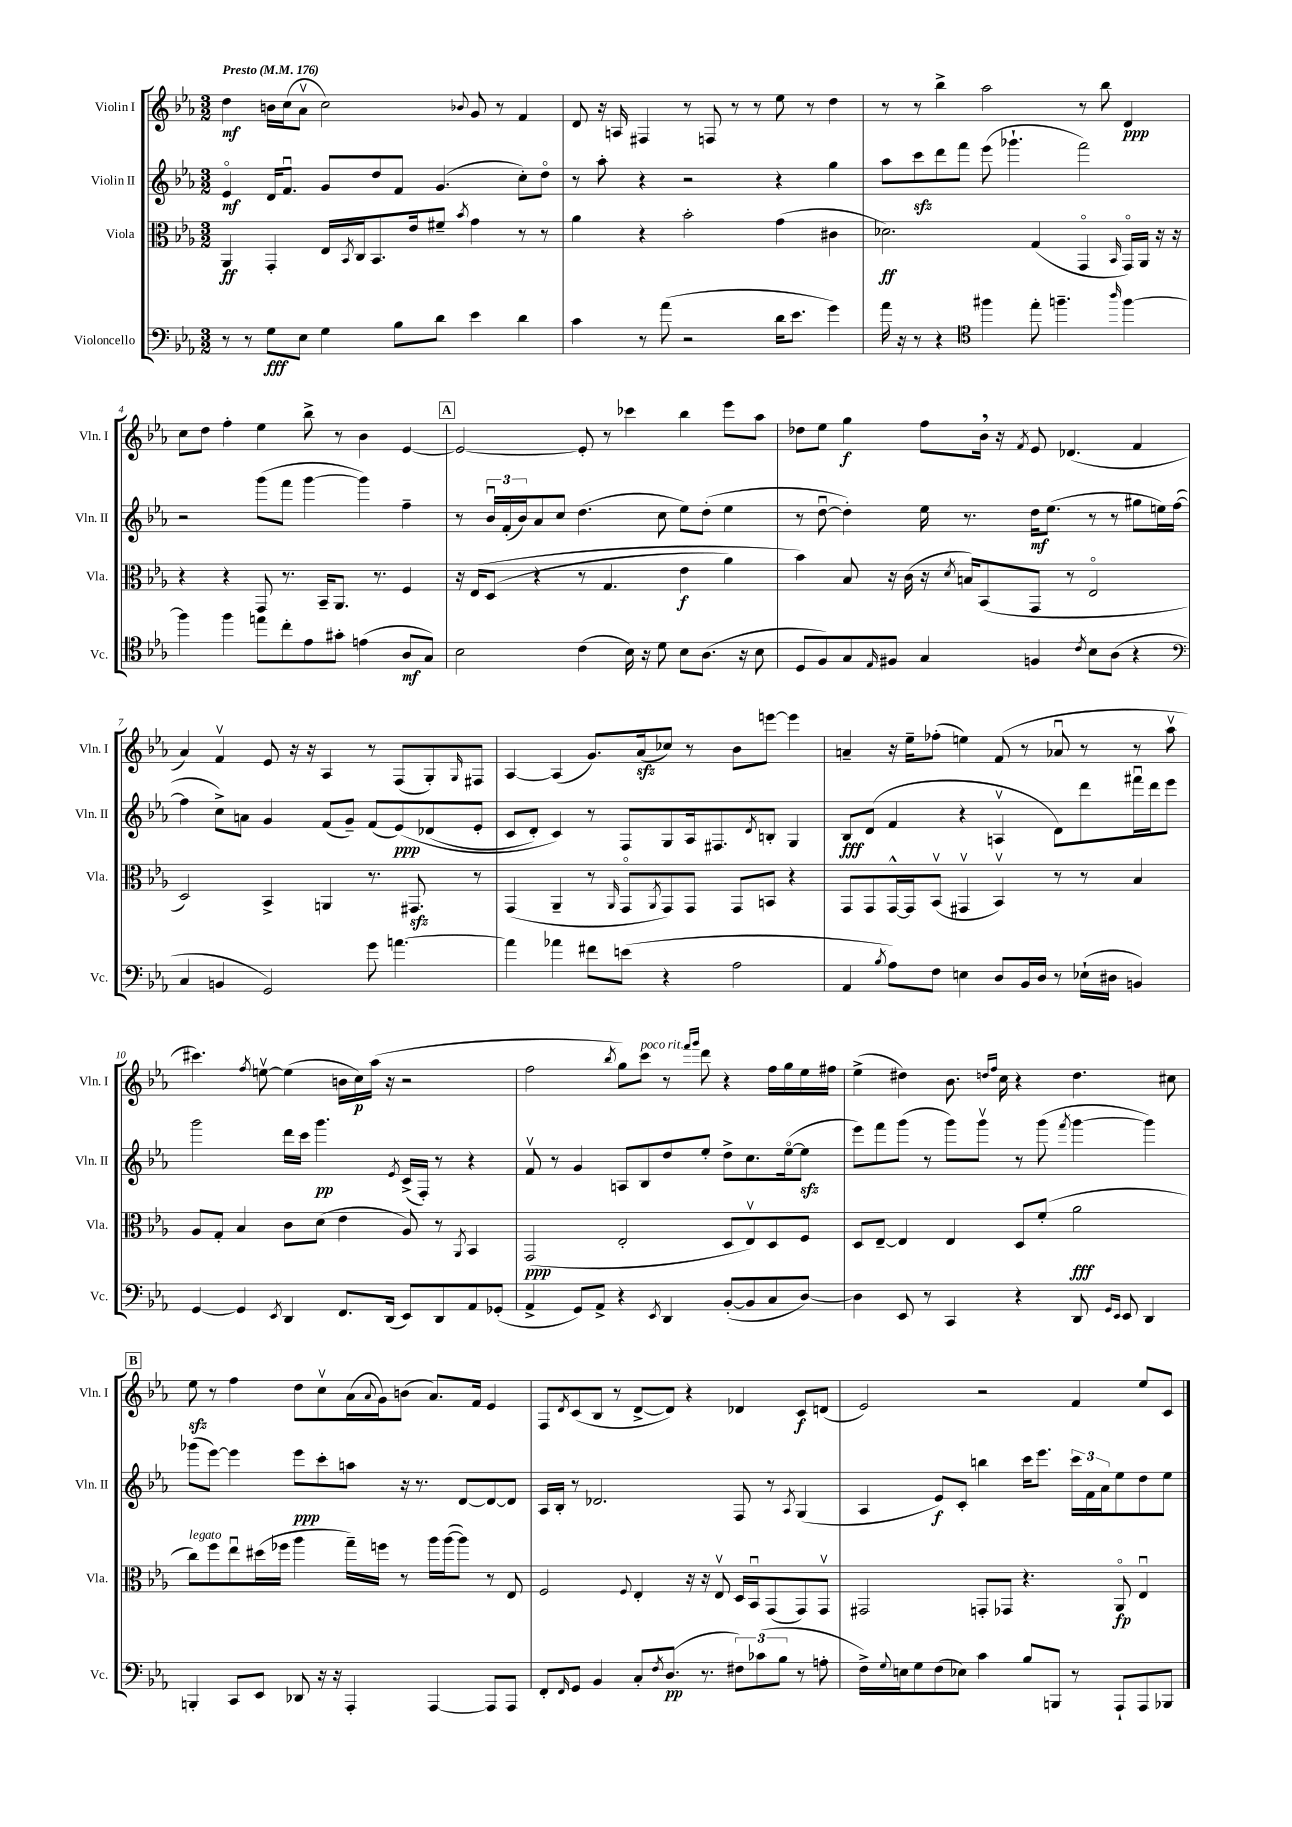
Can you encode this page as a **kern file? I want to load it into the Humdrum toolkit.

**kern	**dynam	**kern	**dynam	**kern	**dynam	**kern	**dynam
*part4	*part4	*part3	*part3	*part2	*part2	*part1	*part1
*staff4	*staff4	*staff3	*staff3	*staff2	*staff2	*staff1	*staff1
*I"Violoncello	*	*I"Viola	*	*I"Violin II	*	*I"Violin I	*
*I'Vc.	*	*I'Vla.	*	*I'Vln. II	*	*I'Vln. I	*
*clefF4	*	*clefC3	*	*clefG2	*	*clefG2	*
*k[b-e-a-]	*	*k[b-e-a-]	*	*k[b-e-a-]	*	*k[b-e-a-]	*
*M3/2	*	*M3/2	*	*M3/2	*	*M3/2	*
*MM176	*	*MM176	*	*MM176	*	*MM176	*
=1	=1	=1	=1	=1	=1	=1	=1
!	!	!	!	!	!	!LO:TX:a:B:t=Presto	!
8r	.	4AA-/	ff	4e-/	mf	4dd\	mf
8r	.	.	.	.	.	.	.
8G\L	fff	4GG'/	.	16d/KL	.	16bn\LL	.
.	.	.	.	8.fu/J	.	(16cc\J	.
8E-\J	.	.	.	.	.	8a-v\J	.
4G\	.	16E-/LL	.	8g/L	.	2cc\)	.
.	.	8qBB-/	.	.	.	.	.
.	.	16C/J	.	.	.	.	.
.	.	8.BB-/	.	8dd/	.	.	.
8B-\L	.	.	.	8f/J	.	.	.
.	.	16e-/k	.	.	.	.	.
8d\J	.	8f#X~/J	.	(4.g/	.	.	.
.	.	8qb-/	.	.	.	8qqb-X/	.
4e-\	.	4g\	.	.	.	8g/	.
.	.	.	.	.	.	8r	.
4d\	.	8r	.	8cc'\L)	.	4f/	.
.	.	8r	.	8dd\J	.	.	.
=2	=2	=2	=2	=2	=2	=2	=2
4c\	.	4a-\	.	8r	.	8d/	.
.	.	.	.	8aa-'\	.	16r	.
.	.	.	.	.	.	16An/	.
8r	.	4r	.	4r	.	4F#X/	.
(8a-\	.	.	.	.	.	.	.
2r	.	2b-'\	.	2r	.	8r	.
.	.	.	.	.	.	8Fn/	.
.	.	.	.	.	.	8r	.
.	.	.	.	.	.	8r	.
16d\KL	.	(4g\	.	4r	.	8ee-\	.
8.e-\J	.	.	.	.	.	.	.
.	.	.	.	.	.	8r	.
4g\)	.	4c#X\	.	4gg\	.	4dd\	.
=3	=3	=3	=3	=3	=3	=3	=3
16a-\	.	2.d-X\)	ff	8aa-\L	.	8r	.
16r	.	.	.	.	.	.	.
8r	.	.	.	8ccczz\	.	8r	.
4r	.	.	.	8ddd\	.	4bb-^\	.
.	.	.	.	8fff\J	.	.	.
*clefC4	*	*	*	*	*	*	*
4ff#X\	.	.	.	(8eee-\	.	2aa-\	.
.	.	.	.	4.ggg-X`\	.	.	.
8ee-'\	.	(4G/	.	.	.	.	.
4.ffn~\	.	.	.	.	.	.	.
.	.	4GG/	.	2fff\)	.	8r	.
.	.	.	.	.	.	8bb-\	.
16qqaa-/	.	16qqBB-/	.	.	.	.	.
[4ff\	.	16GG/LL)	.	.	.	4d/	ppp
.	.	16AA-/JJ	.	.	.	.	.
.	.	16r	.	.	.	.	.
.	.	16r	.	.	.	.	.
!!LO:LB:g=z
=4	=4	=4	=4	=4	=4	=4	=4
4ff\]	.	4r	.	2r	.	8cc\L	.
.	.	.	.	.	.	8dd\J	.
4ff\	.	4r	.	.	.	4ff'\	.
8een\L	.	8GG/	.	(8ggg\L	.	4ee-\	.
8cc'\	.	8.r	.	8fff\J	.	.	.
8e-\	.	.	.	[4ggg\	.	8bb-^\	.
.	.	16BB-~/KL	.	.	.	.	.
8g#X'\J	.	8.AA-/J	.	.	.	8r	.
(4en\	.	.	.	4ggg\])	.	4b-\	.
.	.	8.r	.	.	.	.	.
8A-/L	mf	4F/	.	4ff~\	.	[4e-/	.
8G/J)	.	.	.	.	.	.	.
!!LO:REH:place=s1:t=A
=5	=5	=5	=5	=5	=5	=5	=5
2B-\	.	16r	.	8r	.	2e-/_	.
.	.	(16E-/KL	.	.	.	.	.
.	.	(8D/J	.	24b-u/LL	.	.	.
.	.	.	.	(24f'/	.	.	.
.	.	.	.	24b-/J)	.	.	.
.	.	4r	.	8a-/	.	.	.
.	.	.	.	8cc/J	.	.	.
(4c\	.	8r	.	(4.dd\	.	8e-'/]	.
.	.	4.G/	.	.	.	8r	.
16B-\)	.	.	.	.	.	4ccc-X\	.
16r	.	.	.	.	.	.	.
8d\	.	.	.	8cc\	.	.	.
8B-\L	.	4e-\	f	8ee-\L)	.	4bb-\	.
(8.A-\J	.	.	.	(8dd'\J	.	.	.
.	.	4a-\)	.	4ee-\	.	8eee-\L	.
16r	.	.	.	.	.	.	.
8B-\	.	.	.	.	.	8aa-\J	.
=6	=6	=6	=6	=6	=6	=6	=6
8D/L	.	4b-\)	.	8r	.	8dd-X\L	.
8F/)	.	.	.	[8ddu\	.	8ee-\J	.
8G/	.	8B-/	.	4dd'\])	.	4gg\	f
16qqE-/	.	.	.	.	.	.	.
8F#X/J	.	16r	.	.	.	.	.
.	.	(16c\	.	.	.	.	.
4G/	.	16r	.	16ee-\	.	8ff\L	.
.	.	8qd/	.	.	.	.	.
.	.	16Bn/KL)	.	8.r	.	.	.
.	.	(8BB-/	.	.	.	16b-,\Jk	.
.	.	.	.	.	.	16r	.
.	.	.	.	.	.	8qf/	.
4Fn/	.	8GG/J	.	16dd\KL	mf	8e-/	.
.	.	.	.	(8.ee-\J	.	.	.
.	.	8r	.	.	.	(4.d-X/	.
8qc/	.	.	.	.	.	.	.
8B-\L	.	2E-/	.	8r	.	.	.
(8A-\J	.	.	.	8r	.	.	.
4r	.	.	.	8gg#X\L	.	4f/	.
.	.	.	.	16een\L)	.	.	.
.	.	.	.	([16ff\JJ	.	.	.
!!LO:LB:g=z
=7	=7	=7	=7	=7	=7	=7	=7
*clefF4	*	*	*	*	*	*	*
4C/	.	2D/)	.	4ff\]	.	4a-/)	.
4BBn/	.	.	.	8cc^\L)	.	4fv/	.
.	.	.	.	8an\J	.	.	.
2GG/)	.	4BB-^/	.	4g/	.	8e-/	.
.	.	.	.	.	.	16r	.
.	.	.	.	.	.	16r	.
.	.	4AAn/	.	(8f/L	.	4A-/	.
.	.	.	.	8g~/J)	.	.	.
8g\	.	8.r	.	(8f/L	.	8r	.
[4.an\	.	.	.	(8e-/)	ppp	(8F/L	.
.	.	8.GG#Xzz/	.	.	.	.	.
.	.	.	.	(8d-X/	.	8G'/)	.
.	.	.	.	.	.	16qqG/	.
.	.	8r	.	8e-'/J	.	8F#X/J	.
=8	=8	=8	=8	=8	=8	=8	=8
4a\]	.	(4GG/	.	8c/L	.	[4A-/	.
.	.	.	.	8d'/J)	.	.	.
4a-X\	.	4AA-~/	.	4c/)	.	(4A-/]	.
8f#X\L	.	8r	.	8r	.	8.g/L)	.
.	.	16qqAA-/	.	.	.	.	.
(8en\J	.	8GG/L	.	8F/L	.	.	.
.	.	.	.	.	.	(16a-zz/k	.
.	.	8qAA-/	.	.	.	.	.
4r	.	8GG/)	.	8G/	.	8cc-X/J)	.
.	.	8GG/J	.	16A-/k	.	8r	.
.	.	.	.	8.F#X/	.	.	.
2A-\	.	8GG/L	.	.	.	8b-\L	.
.	.	.	.	8qd/	.	.	.
.	.	8BBn/J	.	8Bn'/J	.	[8eeen\J	.
.	.	4r	.	4G/	.	4eee\]	.
=9	=9	=9	=9	=9	=9	=9	=9
4AA-/	.	8GG/L	.	8B-/L	fff	4an~/	.
.	.	8GG/	.	(8d/J	.	.	.
8qB-/	.	.	.	.	.	.	.
8A-\L)	.	[16GG^^/L	.	4f/	.	16r	.
.	.	16GG/J]	.	.	.	16ee-~\KL	.
8F\J	.	(8BB-v/J	.	.	.	(8ff-X'\J	.
4En\	.	4GG#Xv/	.	4r	.	4een\)	.
8D/L	.	4BB-v/)	.	4Anv/	.	(8f/	.
16BB-/L	.	.	.	.	.	8r	.
16D/JJ	.	.	.	.	.	.	.
8r	.	8r	.	8d\L)	.	8a-Xu/	.
(16E-X`\LL	.	8r	.	8ddd\	.	8r	.
16D#X\JJ	.	.	.	.	.	.	.
4BBn/)	.	4B-/	.	16fff#Xu\L	.	8r	.
.	.	.	.	16ddd\J	.	.	.
.	.	.	.	8eee-\J	.	8aa-v\	.
!!LO:LB:g=z
=10	=10	=10	=10	=10	=10	=10	=10
[4GG/	.	8A-/L	.	2ggg\	.	4.ccc#X\)	.
.	.	8G'/J	.	.	.	.	.
4GG/]	.	4B-/	.	.	.	.	.
.	.	.	.	.	.	8qff/	.
.	.	.	.	.	.	[8eenv\	.
8qEE-/	.	.	.	.	.	.	.
4DD/	.	8c\L	.	16ddd\LL	.	(4ee\]	.
.	.	.	.	16ccc\JJ	.	.	.
.	.	(8d\J	.	4.ggg\	pp	.	.
8.FF/L	.	4e-\	.	.	.	16bn\LL	.
.	.	.	.	.	.	16cc\)	p
.	.	.	.	.	.	(16aa-\JJ	.
(16DD/Jk	.	.	.	.	.	16r	.
.	.	.	.	8qe-/	.	.	.
8EE-/L)	.	8A-/)	.	(16c^/LL	.	2r	.
.	.	.	.	16F'/JJ)	.	.	.
8DD/	.	8r	.	8r	.	.	.
.	.	8qAA-/	.	.	.	.	.
8AA-/	.	4BB-/	.	4r	.	.	.
(8GG-X'/J	.	.	.	.	.	.	.
=11	=11	=11	=11	=11	=11	=11	=11
4AA-^/	.	(2GG/	ppp	8fv/	.	2ff\	.
.	.	.	.	8r	.	.	.
8GG/L)	.	.	.	4g/	.	.	.
8AA-^/J	.	.	.	.	.	.	.
.	.	.	.	.	.	8qbb-/	.
4r	.	2E-'/	.	8An/L	.	8gg\L)	.
!	!	!	!	!	!	!LO:TX:a:i:t=poco rit.	!
.	.	.	.	8B-/	.	8ccc\J	.
8qEE-/	.	.	.	.	.	.	.
4DD/	.	.	.	8dd/	.	8r	.
.	.	.	.	.	.	16qqfff/LL	.
.	.	.	.	.	.	16qqggg/JJ	.
.	.	.	.	8ee-'/J	.	8ddd\	.
([8BB-'/L	.	8D/L	.	8dd^\L	.	4r	.
8BB-/]	.	8E-v/)	.	8.cc\	.	.	.
8C/	.	8D/	.	.	.	16ff\LL	.
.	.	.	.	([16ee-\k	.	16gg\	.
[8D/J)	.	8F/J	.	8ee-zz\J]	.	16ee-\	.
.	.	.	.	.	.	16ff#X\JJ	.
=12	=12	=12	=12	=12	=12	=12	=12
4D\]	.	8D/L	.	8eee-\L)	.	(4ee-^\	.
.	.	[8E-~/J	.	8fff\	.	.	.
8EE-/	.	4E-/]	.	(8ggg\J	.	4dd#X\)	.
8r	.	.	.	8r	.	.	.
4CC/	.	4E-/	.	8ggg\L)	.	8.b-\	.
.	.	.	.	8gggv\J	.	.	.
.	.	.	.	.	.	16qqddn/LL	.
.	.	.	.	.	.	16qqff/JJ	.
.	.	.	.	.	.	16cc\	.
4r	.	8D/L	.	8r	.	4r	.
.	.	(8f'/J	.	(8ggg\	.	.	.
.	.	.	.	8qfff/	.	.	.
8DD/	.	2a-\	fff	[4ggg\	.	4.dd\	.
16qqGG/LL	.	.	.	.	.	.	.
16qqEE-/JJ	.	.	.	.	.	.	.
8EE-/	.	.	.	.	.	.	.
4DD/	.	.	.	4ggg\])	.	.	.
.	.	.	.	.	.	8cc#X\	.
!!LO:LB:g=z
!!LO:REH:place=s1:t=B
=13	=13	=13	=13	=13	=13	=13	=13
!	!	!LO:TX:a:i:t=legato	!	!	!	!	!
4BBBn'/	.	8cc\L)	.	(8ggg-X\L	.	8ee-zz\	.
.	.	8ff\	.	[8eee-\J)	.	8r	.
8CC/L	.	8ee-u\	.	4eee-\]	.	4ff\	.
8EE-/J	.	(16dd#X\L	.	.	.	.	.
.	.	16ff-X\JJ	.	.	.	.	.
8DD-X/	.	4aa-\	.	8eee-\L	ppp	8dd\L	.
16r	.	.	.	8ccc'\	.	8ccv\	.
16r	.	.	.	.	.	.	.
4AAA-'/	.	16gg~\LL)	.	8aan\J	.	(16a-\L	.
.	.	.	.	.	.	8qqa-/	.
.	.	16ffn\JJ	.	.	.	16g\J)	.
.	.	8r	.	16r	.	(8bn\J	.
.	.	.	.	8.r	.	.	.
[4AAA-/	.	16aa-\LL	.	.	.	8.a-/L)	.
.	.	([16aa-\J	.	.	.	.	.
.	.	8aa-\J])	.	[8d/L	.	.	.
.	.	.	.	.	.	16f/Jk	.
8AAA-/L]	.	8r	.	8d/_	.	4e-/	.
8AAA-/J	.	8E-/	.	8d/J]	.	.	.
=14	=14	=14	=14	=14	=14	=14	=14
8FF'/L	.	2F/	.	16A-/LL	.	8F/L	.
.	.	.	.	16B-'/JJ	.	.	.
16qqFF/	.	.	.	.	.	8qd/	.
8GG/J	.	.	.	8r	.	(8c/	.
4BB-/	.	.	.	2.d-X/	.	8B-/J	.
.	.	.	.	.	.	8r	.
.	.	8qqF/	.	.	.	.	.
8C'/L	.	4E-'/	.	.	.	[8d^/L	.
8qF/	.	.	.	.	.	.	.
(8.D/J	pp	.	.	.	.	8d/J])	.
.	.	16r	.	.	.	4r	.
8.r	.	16r	.	.	.	.	.
.	.	8E-v/	.	.	.	.	.
12F#X\L)	.	16D/LL	.	8F/	.	4d-X/	.
.	.	16BB-u/J	.	.	.	.	.
(12c-X\	.	.	.	.	.	.	.
.	.	(8GG/	.	8r	.	.	.
12B-\J	.	.	.	.	.	.	.
.	.	.	.	8qA-/	.	.	.
8r	.	8GG/)	.	(4G/	.	8c/L	f
8An'\	.	8GGv/J	.	.	.	(8dn/J	.
=15	=15	=15	=15	=15	=15	=15	=15
16F^\LL)	.	2GG#X/	.	4A-/	.	2e-/)	.
8qqG/	.	.	.	.	.	.	.
16En\J	.	.	.	.	.	.	.
8G\	.	.	.	.	.	.	.
(8F\	.	.	.	8e-/L)	f	.	.
8E-X\J)	.	.	.	8c'/J	.	.	.
4c\	.	8GGn'/L	.	4bbn\	.	2r	.
.	.	8GG-X/J	.	.	.	.	.
8B-/L	.	4.r	.	16ccc\KL	.	.	.
.	.	.	.	8.eee-\J	.	.	.
8BBBn/J	.	.	.	.	.	.	.
8r	.	.	.	24ccc\LL	.	4f/	.
.	.	.	.	24f\	.	.	.
.	.	.	.	24a-\J	.	.	.
8AAA-`/L	.	8AA-/	fp	8ee-\	.	.	.
8AAA-/	.	4E-u/	.	8dd\	.	8ee-/L	.
8BBB-X/J	.	.	.	8ee-\J	.	8c/J	.
==	==	==	==	==	==	==	==
*-	*-	*-	*-	*-	*-	*-	*-
